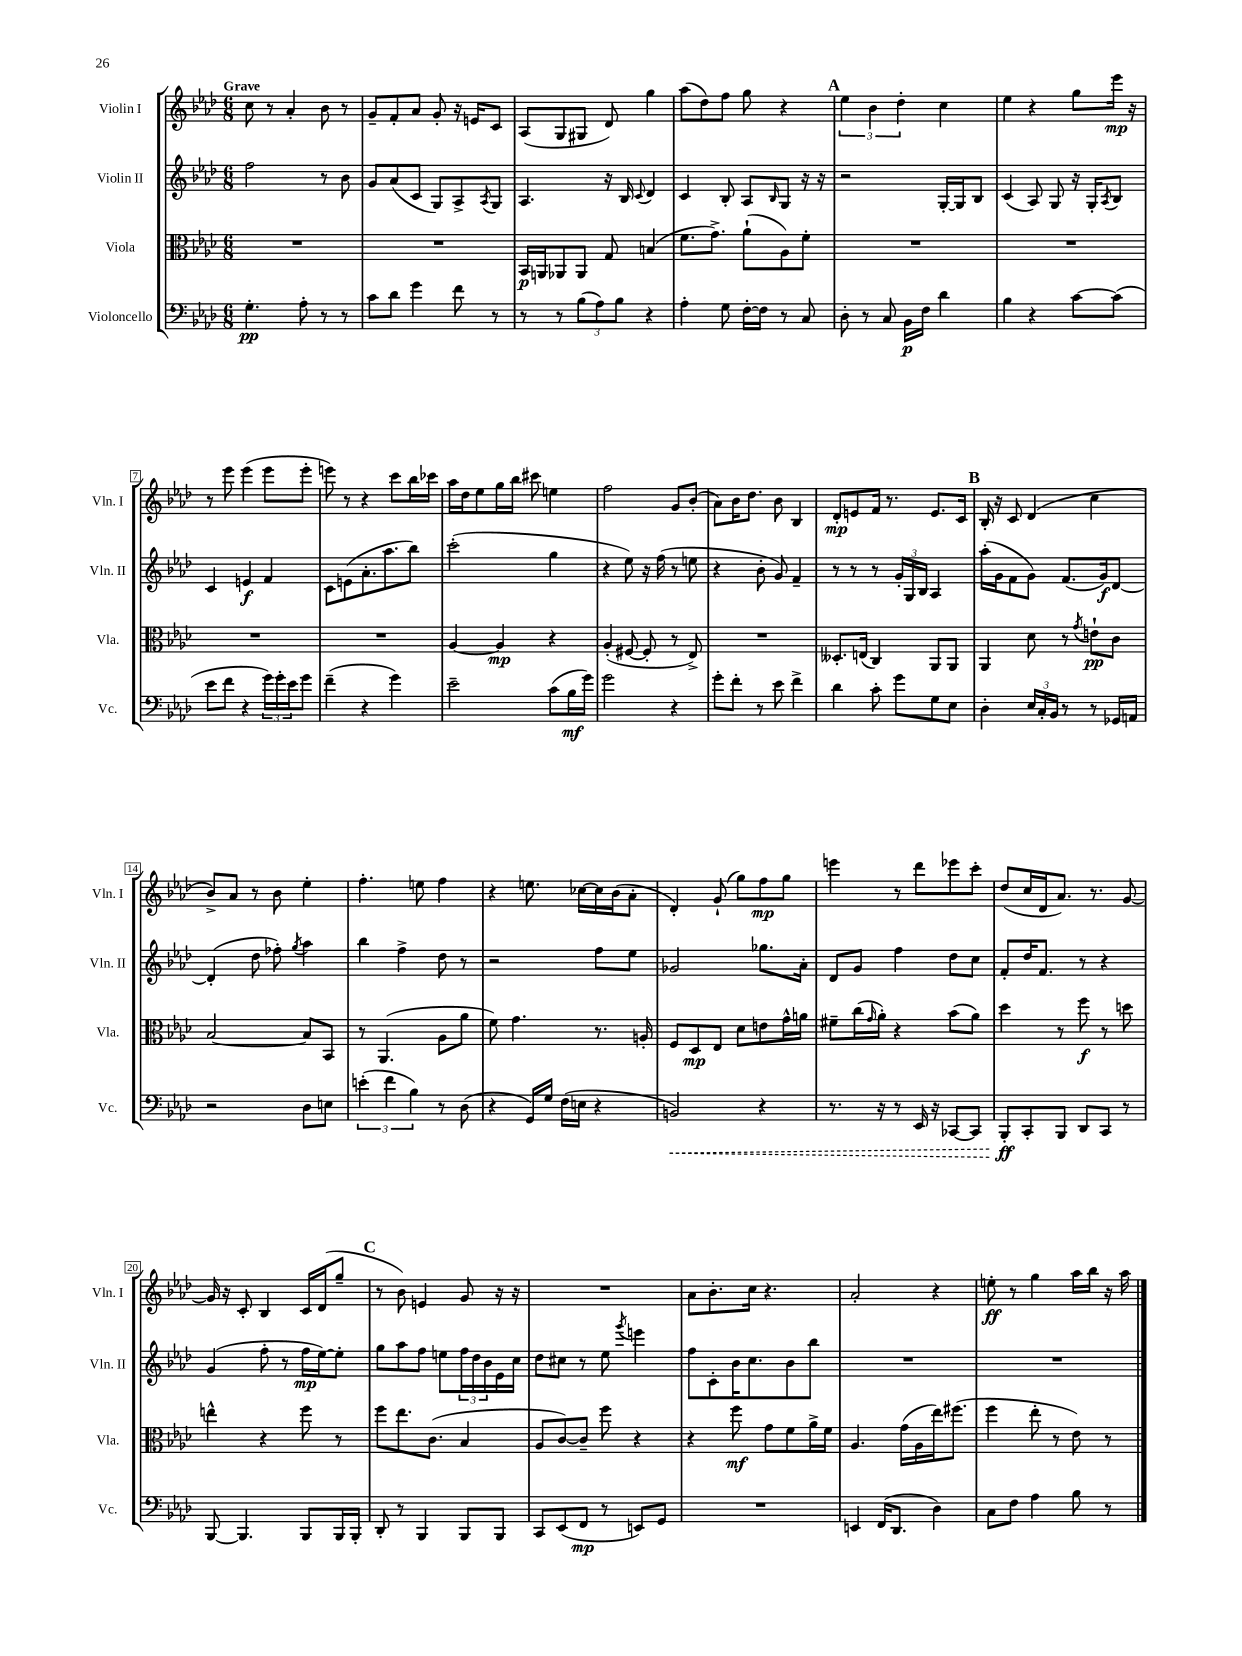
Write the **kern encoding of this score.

**kern	**kern	**kern	**kern
*staff4	*staff3	*staff2	*staff1
*clefF4	*clefC3	*clefG2	*clefG2
*k[b-e-a-d-]	*k[b-e-a-d-]	*k[b-e-a-d-]	*k[b-e-a-d-]
*M6/8	*M6/8	*M6/8	*M6/8
4.G'	2.r	2ff	8cc
.	.	.	8r
.	.	.	4a-'
8A-'	.	.	.
8r	.	8r	8b-
8r	.	8b-	8r
=	=	=	=
8c	2.r	8g	8g~
8d-	.	(8a-	8f'
4g	.	8c	8a-
.	.	8G)	8g'
8f	.	8A-^	16r
.	.	.	16e
.	.	8qA-	.
8r	.	8G	8c
=	=	=	=
8r	16BB-	4.A-	(8A-
.	16AA	.	.
8r	8AA-	.	8G
(12B-	8AA-	.	8G#
12A-)	.	.	.
.	8G	16r	8d-)
12B-	.	.	.
.	.	16B-	.
.	.	8qqc	.
4r	(4B	4d-	4gg
=	=	=	=
4A-'	8.f	4c	(8aa-
.	.	.	8dd-)
.	8.g^)	.	.
8G	.	8B-'	8ff
[16F'	(8a-`	8A-	8gg
16F]	.	.	.
.	.	16qqB-	.
8r	8A-)	8G	4r
8C	8f'	16r	.
.	.	16r	.
=	=	=	=
8D-'	2.r	2r	6ee-
8r	.	.	.
.	.	.	6b-
8C	.	.	.
.	.	.	6dd-'
16BB-	.	.	.
16F	.	.	.
4d-	.	[16G'	4cc
.	.	16G]	.
.	.	8B-	.
=	=	=	=
4B-	2.r	(4c	4ee-
4r	.	8A-)	4r
.	.	8G	.
[8c	.	16r	8gg
.	.	16G'	.
.	.	8qA-	.
(8c]	.	8B-	16eee-
.	.	.	16r
=	=	=	=
8e-	2.r	4c	8r
8f	.	.	8eee-
4r	.	4e	(4eee-
24g)	.	4f	8eee-
24g'	.	.	.
24e-	.	.	.
8g	.	.	8eee-'
=	=	=	=
(4f~	2.r	8c	8eee)
.	.	(8e	8r
4r	.	8.a-'	4r
.	.	8.aa-	.
4g)	.	.	8ccc
.	.	8bb-)	16bb-
.	.	.	16ccc-
=	=	=	=
2e-~	[4A-	(2ccc'	16aa-
.	.	.	16dd-
.	.	.	8ee-
.	4A-]	.	16gg
.	.	.	16bb-
.	.	.	8ccc#
(8c	4r	4gg	4ee
16B-	.	.	.
16g)	.	.	.
=	=	=	=
2g	(4A-'	4r	2ff
.	[8F#	8ee-)	.
.	8F#']	16r	.
.	.	(16ff	.
4r	8r	8r	8g
.	8E-^)	8ee	(8b-'
=	=	=	=
8g'	2.r	4r	8a-)
8f'	.	.	16b-
.	.	.	8.dd-
8r	.	8b-'	.
8e-	.	8g)	8b-
4f^	.	4f~	4B-
=	=	=	=
4d-	8.D--'	8r	8d-'
.	.	8r	8e
.	(16E	.	.
8c'	4C)	8r	16f
.	.	.	8.r
8g	.	24g'	.
.	.	24G	.
.	.	24B-	.
8G	8AA-	4A-	8.e
8E-	8AA-	.	.
.	.	.	16c
=	=	=	=
4D-'	4AA-	(16aa-'	16B-'
.	.	16g	16r
.	.	8f	8c
24E-	8d-	8g)	(4d-
24C'	.	.	.
24BB-	.	.	.
8r	8r	(8.f	.
.	8qg	.	.
8r	8e`	.	4cc
.	.	16g)	.
16GG-	8c	[8d-	.
16AA	.	.	.
=	=	=	=
2r	[2B-	(4d-']	8b-^)
.	.	.	8a-
.	.	8dd-	8r
.	.	8ff-')	8b-
.	.	8qgg	.
8D-	8B-]	4aa-	4ee-'
8E	8BB-	.	.
=	=	=	=
(6e'	8r	4bb-	4.ff'
.	(4.AA-	.	.
6f	.	.	.
.	.	4ff^	.
6B-)	.	.	.
.	.	.	8ee
8r	8A-	8dd-	4ff
(8D-	8a-	8r	.
=	=	=	=
4r	8f)	2r	4r
.	4.g	.	.
16GG)	.	.	8.ee
16G	.	.	.
(16F	.	.	.
16E	.	.	[16cc-
4r	8.r	8ff	16cc-]
.	.	.	(16b-
.	.	8ee-	8a-'
.	16A'	.	.
=	=	=	=
2BB)	8F	2g-	4d-')
.	8D-	.	.
.	8E-	.	(8g`
.	8d-	.	8gg)
4r	8e	8.gg-	8ff
.	16g^^	.	8gg
.	16a	16a-'	.
=	=	=	=
8.r	8f#~	8d-	4eee
.	(16cc	8g	.
.	16qqg	.	.
16r	16a-')	.	.
8r	4r	4ff	8r
16EE-	.	.	8ddd-
16r	.	.	.
[8CC-	(8b-	8dd-	8eee-
8CC-]	8a-)	8cc	8ccc'
=	=	=	=
8BBB-'	4dd-	8f'	(8dd-
8CC'	.	16dd-	16cc
.	.	8.f	16d-
8BBB-	8r	.	8.a-)
8DD-	8ff	8r	.
.	.	.	8.r
8CC	8r	4r	.
8r	8dd	.	[8g
=	=	=	=
[8BBB-	4ee^^	(4g	16g]
.	.	.	16r
4.BBB-]	.	.	8c'
.	4r	8ff'	4B-
.	.	8r	.
8BBB-	8ff	16ff	16c
.	.	[16ee-)	(16d-
16BBB-	8r	8ee-']	8gg~
16BBB-'	.	.	.
=	=	=	=
8DD-'	8ff	8gg	8r
8r	8.ee-	8aa-	8b-)
4BBB-	.	8ff	4e
.	(8.c	.	.
.	.	8ee	.
8BBB-	4B-	24ff	8g
.	.	24dd-	.
.	.	24b-	.
8BBB-	.	16e-	16r
.	.	16cc	16r
=	=	=	=
8CC	8A-	8dd-	2.r
(8EE-	[8c)	8cc#	.
8FF	8c~]	8r	.
8r	8ff	8ee-	.
.	.	8qggg	.
8EE)	4r	4eee	.
8GG	.	.	.
=	=	=	=
2.r	4r	8ff	8a-
.	.	8c'	8.b-'
.	8ff	16b-	.
.	.	8.cc	16cc
.	8g	.	4.r
.	8f	8b-	.
.	16a-^	8bb-	.
.	16f	.	.
=	=	=	=
4EE	4.A-	2.r	2a-'
(16FF	.	.	.
8.DD-	.	.	.
.	(16g	.	.
.	16A-	.	.
4D-)	16ee-)	.	4r
.	(8.ff#	.	.
=	=	=	=
8C	4ff	2.r	8ee'
8F	.	.	8r
4A-	8ee-'	.	4gg
.	8r	.	.
8B-	8e-)	.	16aa-
.	.	.	16bb-
8r	8r	.	16r
.	.	.	16aa-
==	==	==	==
*-	*-	*-	*-
